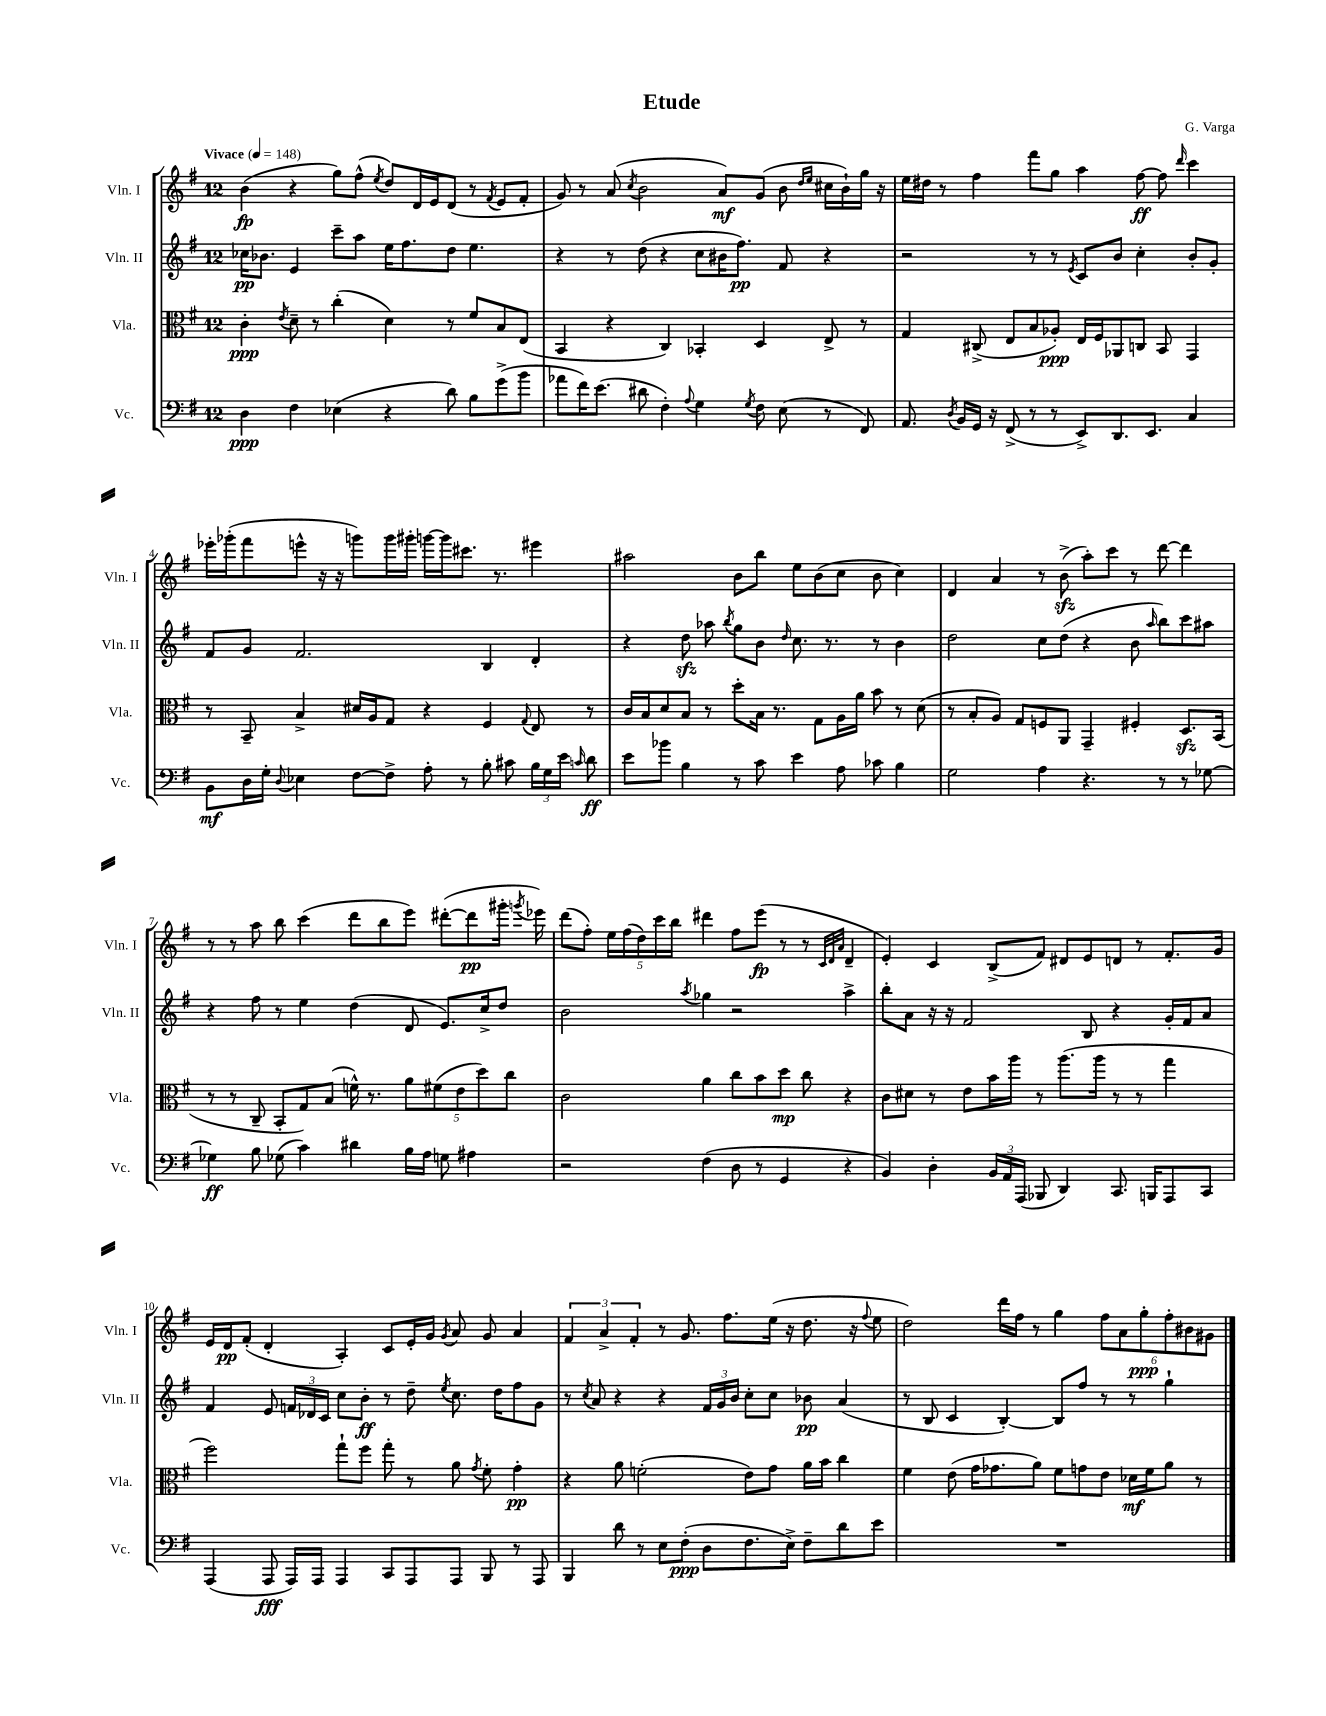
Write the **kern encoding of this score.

**kern	**kern	**kern	**kern
*staff4	*staff3	*staff2	*staff1
*clefF4	*clefC3	*clefG2	*clefG2
*k[f#]	*k[f#]	*k[f#]	*k[f#]
*M12/8	*M12/8	*M12/8	*M12/8
*MM148	*MM148	*MM148	*MM148
4D\	4c'\	16cc-\LK	(4b\
.	.	8.b-\J	.
.	8qe/	.	.
4F#\	8d~\	4e/	4r
.	8r	.	.
(4E-\	(4cc'\	8ccc~\L	8gg\L)
.	.	8aa\J	(8ff#^^\J
.	.	.	8qee/
4r	4d\)	16ee\LK	8dd/L)
.	.	8.ff#\	.
.	.	.	16d/L
.	.	.	16e/J
8d\)	8r	8dd\J	(8d/J
8B\L	8f#/L	4.ee\	8r
.	.	.	8qf#/
(8g^\	8B/	.	8e/L
8b\J	(8E/J	.	8f#'/J
=	=	=	=
8a-\L	4BB/	4r	8g/)
16f#\K)	.	.	8r
(8.e\J	.	.	.
.	4r	8r	(8a/
.	.	.	8qcc/
8d#\	.	(8dd\	2b\
4F#'\)	4C/)	4r	.
8qqA/	.	.	.
4G\	4BB-'/	8cc\L	.
.	.	16b#\K	8a/L)
.	.	8.ff#\J)	.
8qG/	.	.	.
8F#\	4D/	.	(8g/J
(8E\	.	8f#/	8b\
.	.	.	16qqdd/LL
.	.	.	16qqee/JJ
8r	8E^/	4r	16cc#\LL
.	.	.	16b`\)
8FF#/)	8r	.	16gg\JJ
.	.	.	16r
=	=	=	=
8.AA/	4G/	2r	16ee\LL
.	.	.	16dd#\JJ
.	.	.	8r
8qD/	.	.	.
16BB/LL	.	.	.
16GG/JJ	(8C#^/	.	4ff#\
16r	.	.	.
(8FF#^/	8E/L	.	.
8r	8B/	8r	8fff#\L
8r	8A-'/J)	8r	8gg\J
.	.	8qe/	.
8EE^/L)	16E/LL	8c/L	4aa\
.	16F#/J	.	.
8.DD/	8AA-/	8b/J	.
.	8C/J	4cc'\	[8ff#\
8.EE/J	.	.	.
.	8BB/	.	8ff#\]
.	.	.	16qqddd/
4C/	4GG/	8b'/L	4ccc\
.	.	8g'/J	.
=	=	=	=
8BB\L	8r	8f#/L	16eee-'\LL
.	.	.	(16ggg-'\J
16D\L	8BB~/	8g/J	8fff#\
16G'\JJ	.	.	.
8qqD/	.	.	.
4E-\	4B^/	2.f#/	8eee^^\J
.	.	.	16r
.	.	.	16r
[8F#\L	16d#/LL	.	8ggg\L)
.	16A/J	.	.
8F#^\]J	8G/J	.	16ggg\L
.	.	.	16ggg#'\JJ
8A'\	4r	.	[16ggg\LL
.	.	.	16ggg\]J
8r	.	.	8.ccc#\J
8B'\	4F#/	4B/	.
.	.	.	8.r
8c#\	.	.	.
.	8qqG/	.	.
24B\LL	8E/	4d'/	4eee#\
24G\	.	.	.
24e\JJ	.	.	.
16qqc/	.	.	.
8d\	8r	.	.
=	=	=	=
8e\L	16c/LL	4r	2aa#\
.	16B/J	.	.
8b-\J	8d/	.	.
4B\	8B/J	8dd\	.
.	8r	8aa-\	.
.	.	8qbb/	.
8r	8dd'\L	8gg\L	8b\L
8c\	16B\Jk	8b\J	8bb\J
.	8.r	.	.
.	.	16qqdd/	.
4e\	.	8.cc\	8ee\L
.	8G\L	.	(8b\
.	.	8.r	.
8A\	16A\L	.	8cc\J
.	16a\JJ	.	.
8c-\	8b\	8r	8b\
4B\	8r	4b\	4cc\)
.	(8d\	.	.
=	=	=	=
2G\	8r	2dd\	4d/
.	8B'/L	.	.
.	8A/J)	.	4a/
.	8G/L	.	.
4A\	8F/	8cc\L	8r
.	8AA/J	(8dd\J	(8b^\
4.r	4GG~/	4r	8aa'\L)
.	.	.	8ccc\J
.	4F#'/	8b\	8r
.	.	16qqaa/	.
8r	.	8bb\L)	[8ddd\
8r	8.D/L	8ccc\	4ddd\]
[8G-\	.	8aa#\J	.
.	(16BB/Jk	.	.
=	=	=	=
4G-\]	8r	4r	8r
.	8r	.	8r
8B\	8C~/	8ff#\	8aa\
(8G-\	8BB'/L	8r	8bb\
4c\)	8G/)	4ee\	(4ccc\
.	(8B/J	.	.
4d#\	16f^^\)	(4dd\	8ddd\L
.	8.r	.	.
.	.	.	8bb\
16B\LL	10a\L	8d/	8eee\J)
16A\JJ	.	.	.
.	(10f#\	.	.
8G\	.	8.e/L)	([8ddd#'\L
.	10e\	.	.
4A#\	.	.	8ddd#\]
.	10dd\)	.	.
.	.	16cc^/k	.
.	.	8dd/J	16ggg#'\Jk
.	10cc\J	.	.
.	.	.	8qggg/
.	.	.	16eee-\)
=	=	=	=
2r	2c\	2b\	(8ddd\L
.	.	.	8ff#'\J)
.	.	.	20ee\LL
.	.	.	(20ff#\
.	.	.	20dd\)
.	.	.	20ccc\
.	.	.	20bb\JJ
.	.	8qaa/	.
(4F#\	4a\	4gg-\	4ddd#\
8D\	8cc\L	2r	8ff#\L
8r	8b\	.	(8eee\J
4GG/	8dd\J	.	8r
.	8cc\	.	8r
.	.	.	32qqc/LLL
.	.	.	32qqd/
.	.	.	32qqa/JJJ
4r	4r	4aa^\	4d~/
=	=	=	=
4BB/)	8c\L	8bb'\L	4e'/)
.	8d#\J	8a\J	.
4D'\	8r	16r	4c/
.	.	16r	.
.	8e\L	2f#/	.
24BB/LL	16b\L	.	(8B^/L
24AA/	.	.	.
.	16aa\JJ	.	.
(24AAA/JJ	.	.	.
8BBB-/	8r	.	8f#/J)
4DD/)	(8.aa\L	.	8d#/L
.	.	8B/	8e/
.	16aa\Jk	.	.
8.CC/	8r	4r	8d/J
.	8r	.	8r
16BBB/LK	.	.	.
8AAA/	4gg\	16g'/LL	8.f#'/L
.	.	16f#/J	.
8CC/J	.	8a/J	.
.	.	.	16g/Jk
=	=	=	=
(4AAA/	2ff#\)	4f#/	16e/LL
.	.	.	16d/J
.	.	.	(8f#'/J
8AAA/	.	8e/	4d'/
16AAA/LL)	.	24f/LL	.
.	.	24d-/	.
16AAA/JJ	.	.	.
.	.	24c/JJ	.
4AAA/	8gg`\L	8cc\L	4A'/)
.	8ff#\J	8b'\J	.
8CC/L	8gg'\	8r	8c/L
8AAA/	8r	8dd~\	16e'/L
.	.	.	16g/JJ
.	.	8qee/	8qg/
8AAA/J	8a\	8.cc\	8a/
.	8qg/	.	.
8BBB/	8f#'\	.	8g/
.	.	16dd\LK	.
8r	4g'\	8ff#\	4a/
8AAA/	.	8g\J	.
=	=	=	=
4BBB/	4r	8r	6f#/
.	.	8qcc/	.
.	.	8a/	.
.	.	.	6a^/
8d\	8a\	4r	.
.	.	.	6f#'/
8r	(2f'\	.	.
8E\L	.	4r	8r
(8F#'\J	.	.	8.g/
8D\L	.	24f#/LL	.
.	.	24g/	.
.	.	.	8.ff#\L
.	.	24b/JJ	.
8.F#\	8e\L)	8cc'\L	.
.	8g\J	8cc\J	(16ee\Jk
16E^\Jk)	.	.	16r
8F#~\L	16a\LL	8b-\	8.dd\
.	16b\JJ	.	.
8d\	4cc\	(4a/	.
.	.	.	16r
.	.	.	8qqff#/
8e\J	.	.	8ee\
=	=	=	=
1.r	4f#\	8r	2dd\)
.	.	8B/	.
.	(8e\	4c/	.
.	16g\LK	.	.
.	8.g-\	.	.
.	.	[4B'/)	16ddd\LL
.	.	.	16ff#\JJ
.	8a\J)	.	8r
.	8f#\L	8B/]L	4gg\
.	8g\	8ff#/J	.
.	8e\J	8r	12ff#\L
.	.	.	12a\
.	16d-\LL	8r	.
.	.	.	12gg'\
.	16f#\J	.	.
.	8a\J	4gg`\	12ff#'\
.	.	.	12b#\
.	8r	.	.
.	.	.	12g#\J
==	==	==	==
*-	*-	*-	*-
